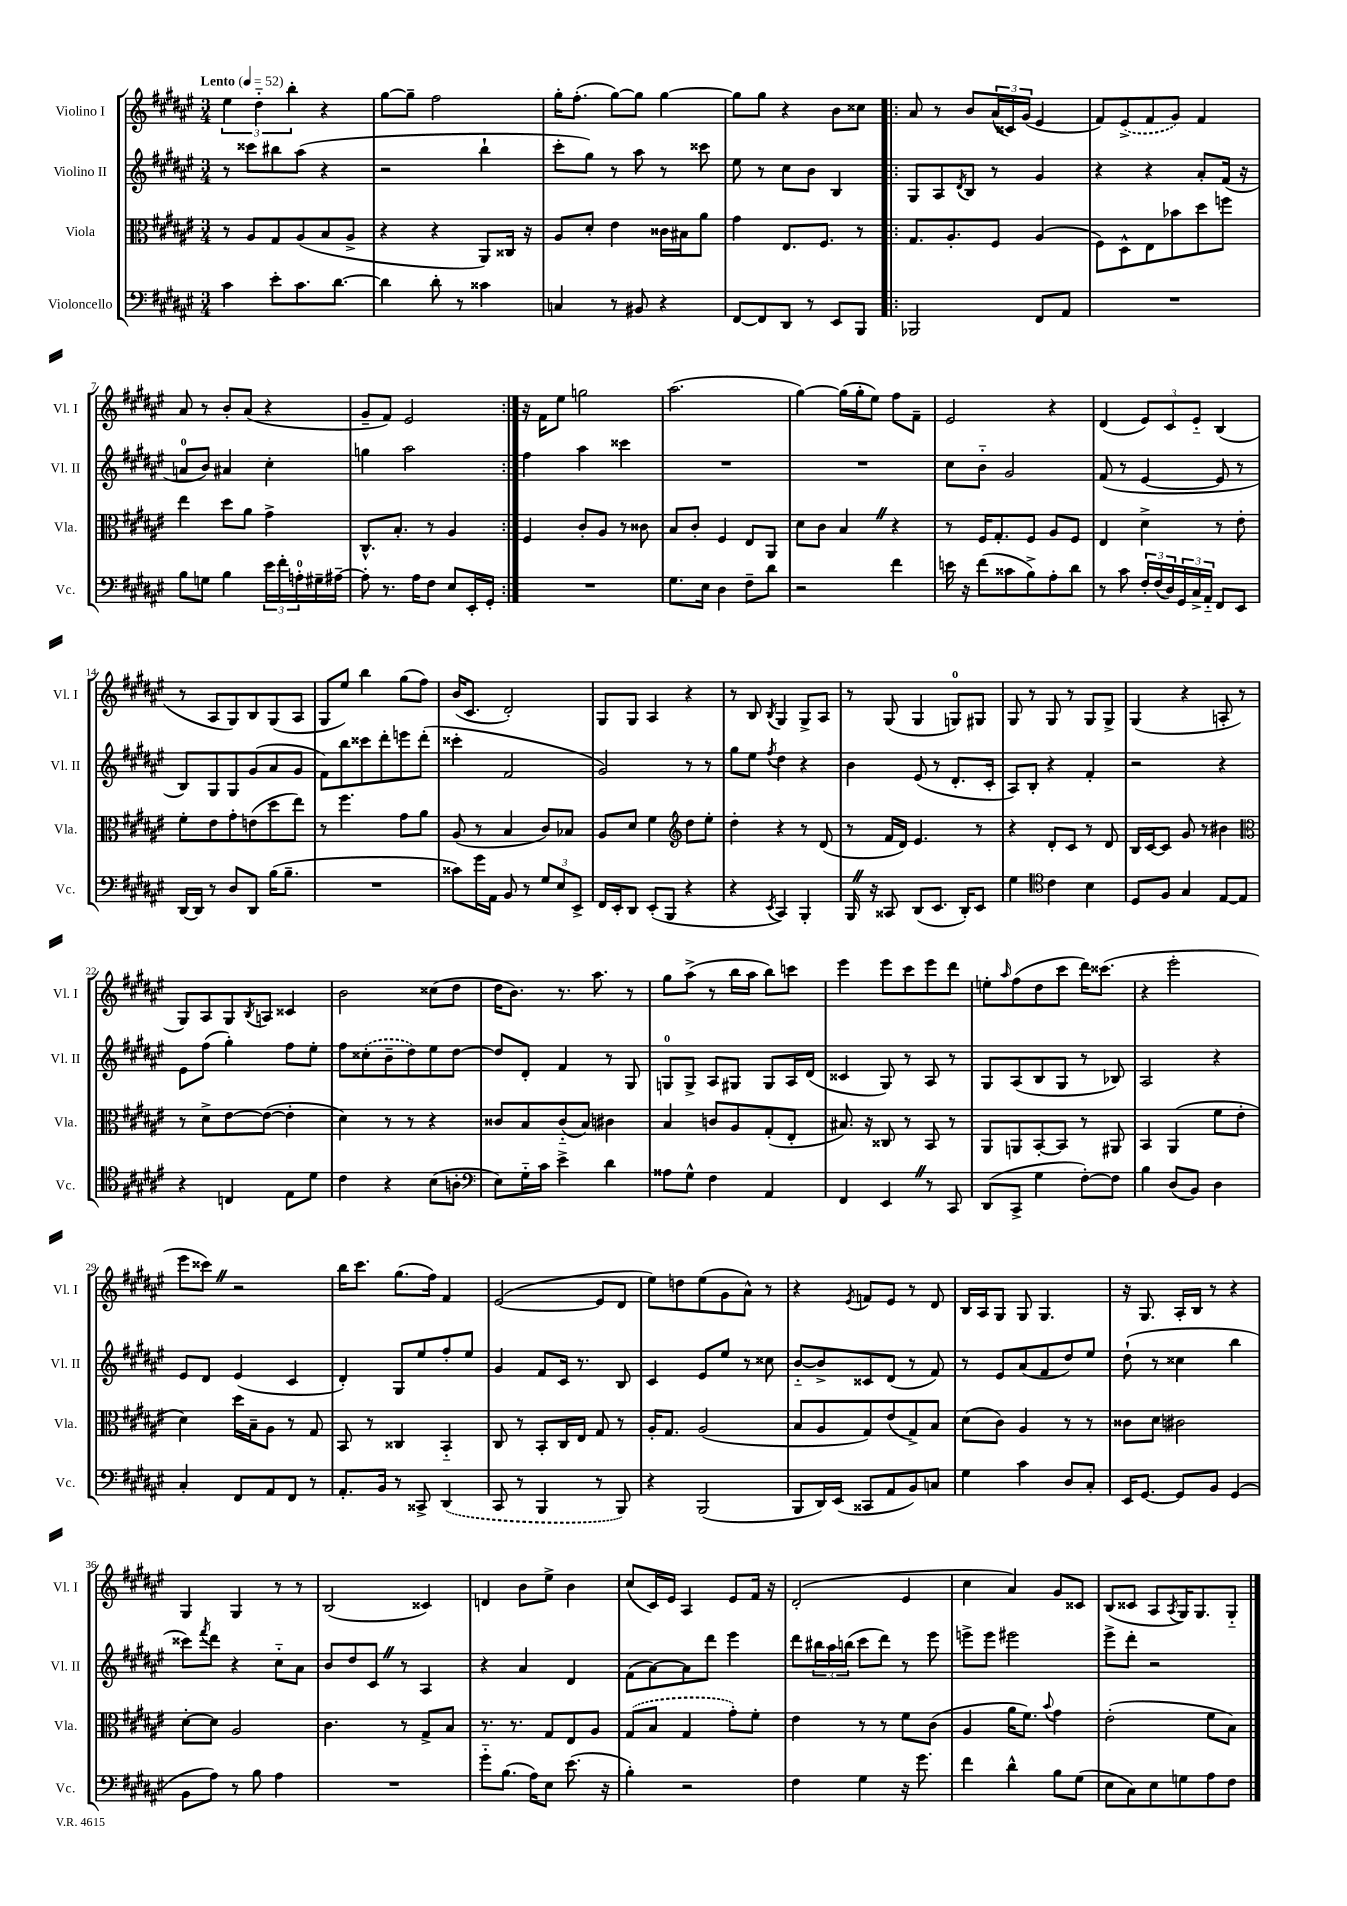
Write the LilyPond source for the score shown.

<<
\new StaffGroup <<
\new Staff = "s0" \with { instrumentName = "Violino I" shortInstrumentName = "Vl. I" } {
    \clef treble \key fis \major \numericTimeSignature \time 3/4 \tempo "Lento" 4 = 52
    \tuplet 3/2 { eis''4 dis''4-_ b''4-. } r4 |
    gis''8~ gis''8-- fis''2 |
    gis''16-. fis''8.-.( gis''8~) gis''8 gis''4~ |
    gis''8 gis''8 r4 b'8 cisis''8 |
    \repeat volta 2 { ais'8 r8 b'8 \tuplet 3/2 { ais'16( cisis'16) gis'16( } eis'4 |
    fis'8) \once \slurDashed eis'8->( fis'8 gis'8) fis'4 |
    ais'8 r8 b'8-. ais'8( r4 |
    gis'8-- fis'8) eis'2 | }
    r16 fis'16 eis''8 g''2 |
    ais''2.( |
    gis''4~) gis''16( gis''16-. eis''8) fis''8 fis'8-- |
    eis'2 r4 |
    dis'4( \tuplet 3/2 { eis'8) cis'8 eis'8-_ } b4( |
    r8 ais8 gis8) b8 gis8( ais8 |
    gis8 eis''8) b''4 gis''8( fis''8) |
    b'16( cis'8. dis'2-.) |
    gis8 gis8 ais4 r4 |
    r8 b8 \acciaccatura { b8 } gis4 gis8-> ais8 |
    r8 gis8( gis4 g8-0) gis8 |
    gis8 r8 gis8 r8 gis8 gis8-> |
    gis4( r4 a8-. r8 |
    gis8) ais8 gis8 \acciaccatura { b8 } a8 cisis'4 |
    b'2 cisis''8( dis''8 |
    dis''16 b'8.) r8. ais''8. r8 |
    gis''8 ais''8->( r8 b''16 ais''16 b''8) c'''8 |
    eis'''4 eis'''8 cis'''8 eis'''8 dis'''8 |
    e''8-. \grace { ais''16 } fis''8( dis''8 cis'''8 dis'''16) cisis'''8.( |
    r4 eis'''2-. |
    eis'''8 cisis'''8) \once \override BreathingSign.text = \markup { \musicglyph "scripts.caesura.straight" } \breathe r2 |
    b''16 cis'''8. gis''8.( fis''16) fis'4 |
    eis'2~( eis'8 dis'8 |
    eis''8) d''8 eis''8( gis'8 ais'8-^) r8 |
    r4 \acciaccatura { eis'8 } f'8 eis'8 r8 dis'8 |
    b16 ais16 gis8 gis8 gis4. |
    r16 gis8. ais16-. b16 r8 r4 |
    gis4 gis4 r8 r8 |
    b2( cisis'4) |
    d'4 b'8 eis''8-> b'4 |
    cis''8( cis'16) eis'16 ais4 eis'8 fis'16 r16 |
    dis'2-.( eis'4 |
    cis''4 ais'4) gis'8 cisis'8 |
    b8( cisis'8 ais8 \acciaccatura { ais8 } gis16) gis8. gis8-_ \bar "|." |
}
\new Staff = "s1" \with { instrumentName = "Violino II" shortInstrumentName = "Vl. II" } {
    \clef treble \key fis \major \numericTimeSignature \time 3/4
    r8 cisis'''8 bis''8 ais''8( r4 |
    r2 b''4-! |
    cis'''8-. gis''8) r8 ais''8 r8 cisis'''8 |
    eis''8 r8 cis''8 b'8 b4 |
    \repeat volta 2 { gis8 ais8 \acciaccatura { dis'8 } b8 r8 gis'4 |
    r4 r4 ais'8-. fis'16( r16 |
    a'8-0 b'8) ais'4 cis''4-. |
    g''4 ais''2 | }
    fis''4 ais''4 cisis'''4 |
    R2. |
    R2. |
    cis''8 b'8-_ gis'2 |
    fis'8( r8 eis'4~ eis'8 r8 |
    b8) gis8 gis8 gis'8( ais'8 gis'8 |
    fis'8) b''8 cisis'''8 dis'''8-. e'''8 dis'''8-.( |
    cisis'''4-. fis'2 |
    gis'2) r8 r8 |
    gis''8 eis''8 \acciaccatura { fis''8 } dis''4 r4 |
    b'4 eis'8( r8 dis'8.-. cis'16-. |
    ais8) b8-. r4 fis'4-. |
    r2 r4 |
    eis'8 fis''8( gis''4-.) fis''8 eis''8-. |
    fis''8 \once \slurDashed cisis''8-.( b'8-- dis''8) eis''8 dis''8~ |
    dis''8 dis'8-. fis'4 r8 gis8 |
    g8-0 g8-> ais8 gis8 gis8 ais16 dis'16( |
    cisis'4 gis8) r8 ais8 r8 |
    gis8 ais8( b8 gis8 r8 bes8) |
    ais2 r4 |
    eis'8 dis'8 eis'4( cis'4 |
    dis'4-.) gis8 eis''8 fis''8-. eis''8 |
    gis'4 fis'8 cis'16 r8. b8 |
    cis'4 eis'8 eis''8 r8 cisis''8 |
    b'8~-_ b'8-> cisis'8 dis'8( r8 fis'8) |
    r8 eis'8 ais'8( fis'8 dis''8) eis''8 |
    dis''8-!( r8 cisis''4 b''4 |
    cisis'''8) \acciaccatura { fis'''8 } dis'''8 r4 cis''8-_ ais'8 |
    b'8 dis''8 cis'8 \once \override BreathingSign.text = \markup { \musicglyph "scripts.caesura.straight" } \breathe r8 ais4 |
    r4 ais'4 dis'4 |
    fis'8( ais'8~) ais'8 dis'''8 eis'''4 |
    dis'''8 \tuplet 3/2 { bis''16 ais''16 b''16( } cis'''8 dis'''8) r8 eis'''8 |
    e'''8-> e'''8 eis'''2 |
    eis'''8-> dis'''8-. r2 \bar "|." |
}
\new Staff = "s2" \with { instrumentName = "Viola" shortInstrumentName = "Vla." } {
    \clef alto \key fis \major \numericTimeSignature \time 3/4
    r8 ais8 gis8 ais8( b8 ais8-> |
    r4 r4 ais,8) cisis16 r16 |
    ais8 dis'8-. eis'4 cisis'16 bis16 ais'8 |
    gis'4 eis8. fis8. r8 |
    \repeat volta 2 { gis8. ais8.-. fis8 ais4( |
    fis8) dis8-^ eis8 bes'8 dis''8 f''8 |
    eis''4 dis''8 ais'8 gis'4-> |
    cis8.-^ b8.-. r8 ais4 | }
    fis4 cis'8-. ais8 r8 cisis'8 |
    b8 cis'8-. fis4 eis8 ais,8 |
    dis'8 cis'8 b4 \once \override BreathingSign.text = \markup { \musicglyph "scripts.caesura.straight" } \breathe r4 |
    r8 fis16 gis8.-. fis8 ais8 fis8 |
    eis4 dis'4-> r8 eis'8-. |
    fis'8-. eis'8 gis'8-. e'8( dis''8 eis''8) |
    r8 fis''4. gis'8 ais'8 |
    ais8( r8 b4 cis'8) bes8 |
    ais8 dis'8 fis'4 \clef treble dis''8 eis''8-. |
    dis''4-. r4 r8 dis'8( |
    r8 fis'16 dis'16) eis'4. r8 |
    r4 dis'8-. cis'8 r8 dis'8 |
    b16 cis'16~ cis'8 gis'8 r8 bis'4 |
    \clef alto r8 dis'8-> eis'8~ eis'8~( eis'4-. |
    dis'4) r8 r8 r4 |
    cisis'8 b8 cisis'8-_( b8) cis'4 |
    b4 c'8 ais8 gis8-.( eis8-. |
    bis8.) r16 cisis8 r8 b,8 r8 |
    ais,8 a,8 b,8~-. b,8 r8 ais,8 |
    b,4 ais,4( fis'8 eis'8-. |
    dis'4) dis''16 b16-- ais8 r8 gis8 |
    b,8 r8 cisis4 b,4-_ |
    cis8 r8 b,8-. cis16 eis16 gis8 r8 |
    ais16-. gis8. ais2( |
    b8 ais8 gis8) eis'8( gis8->) b8 |
    dis'8( cis'8) ais4 r8 r8 |
    cisis'8 dis'8 cis'2 |
    dis'8~-. dis'8 ais2 |
    cis'4. r8 gis8-> b8 |
    r8. r8. gis8 eis8 ais8 |
    \once \slurDashed gis8( b8 gis4 gis'8-.) fis'8-. |
    eis'4 r8 r8 fis'8 cis'8( |
    ais4 ais'16 fis'8.) \appoggiatura { b'8 } gis'4 |
    eis'2-.( fis'8 b8) \bar "|." |
}
\new Staff = "s3" \with { instrumentName = "Violoncello" shortInstrumentName = "Vc." } {
    \clef bass \key fis \major \numericTimeSignature \time 3/4
    cis'4 eis'8-. cis'8. dis'8.~ |
    dis'4 dis'8-. r8 cisis'4 |
    c4 r8 bis,8 r4 |
    fis,8~ fis,8 dis,8 r8 eis,8 b,,8 |
    \repeat volta 2 { bes,,2 fis,8 ais,8 |
    R2. |
    b8 g8 b4 \tuplet 3/2 { eis'16 fis'16-. a16-0-. } gis16-- ais16~-- |
    ais8-. r8. ais16 fis8 eis8 eis,16-. gis,16-. | }
    R2. |
    gis8. eis16 dis4 fis8-- dis'8 |
    r2 fis'4 |
    e'16 r16 fis'8( cisis'8 b8->) ais8-. dis'8 |
    r8 cis'8 \tuplet 3/2 { fis16-. fis16( dis16) } \tuplet 3/2 { gis,16 cis16-> ais,16-_ } fis,8 eis,8 |
    dis,16~ dis,16 r8 dis8 dis,8 b16( b8.-- |
    R2. |
    cisis'8) gis'16 ais,16 b,8 r8 \tuplet 3/2 { gis8 eis8 eis,8-> } |
    fis,16 eis,16-. dis,8 eis,8-.( b,,8 r4 |
    r4 \acciaccatura { eis,8 } cis,4) b,,4-. |
    b,,16 \once \override BreathingSign.text = \markup { \musicglyph "scripts.caesura.straight" } \breathe r16 cisis,8 dis,8( eis,8. dis,16-.) eis,8 |
    gis4 \clef tenor cis'4 b4 |
    dis8 fis8 gis4 eis8~ eis8 |
    r4 c4 eis8 dis'8 |
    cis'4 r4 b8( a8-. |
    \clef bass eis8) gis16-_ cis'16 eis'4-> dis'4 |
    aisis8 gis8-^ fis4 ais,4 |
    fis,4 eis,4 \once \override BreathingSign.text = \markup { \musicglyph "scripts.caesura.straight" } \breathe r8 cis,8 |
    dis,8( cis,8-> gis4 fis8~-.) fis8 |
    b4 dis8( b,8) dis4 |
    cis4-. fis,8 ais,8 fis,8 r8 |
    ais,8.-. b,16 r8 cisis,8-> \once \slurDashed dis,4( |
    cis,8 r8 b,,4 r8 b,,8) |
    r4 b,,2( |
    b,,8 dis,16) eis,16( cisis,8 ais,8 b,8) c8 |
    gis4 cis'4 dis8 cis8-. |
    eis,16 gis,8.~ gis,8 b,8 gis,4( |
    b,8 ais8) r8 b8 ais4 |
    R2. |
    gis'8-_ b8.( ais16) eis8 eis'8.( r16 |
    b4-.) r2 |
    fis4 gis4 r16 gis'8. |
    fis'4 dis'4-^ b8 gis8( |
    eis8 cis8) eis8 g8 ais8 fis8 \bar "|." |
}
>>
>>
